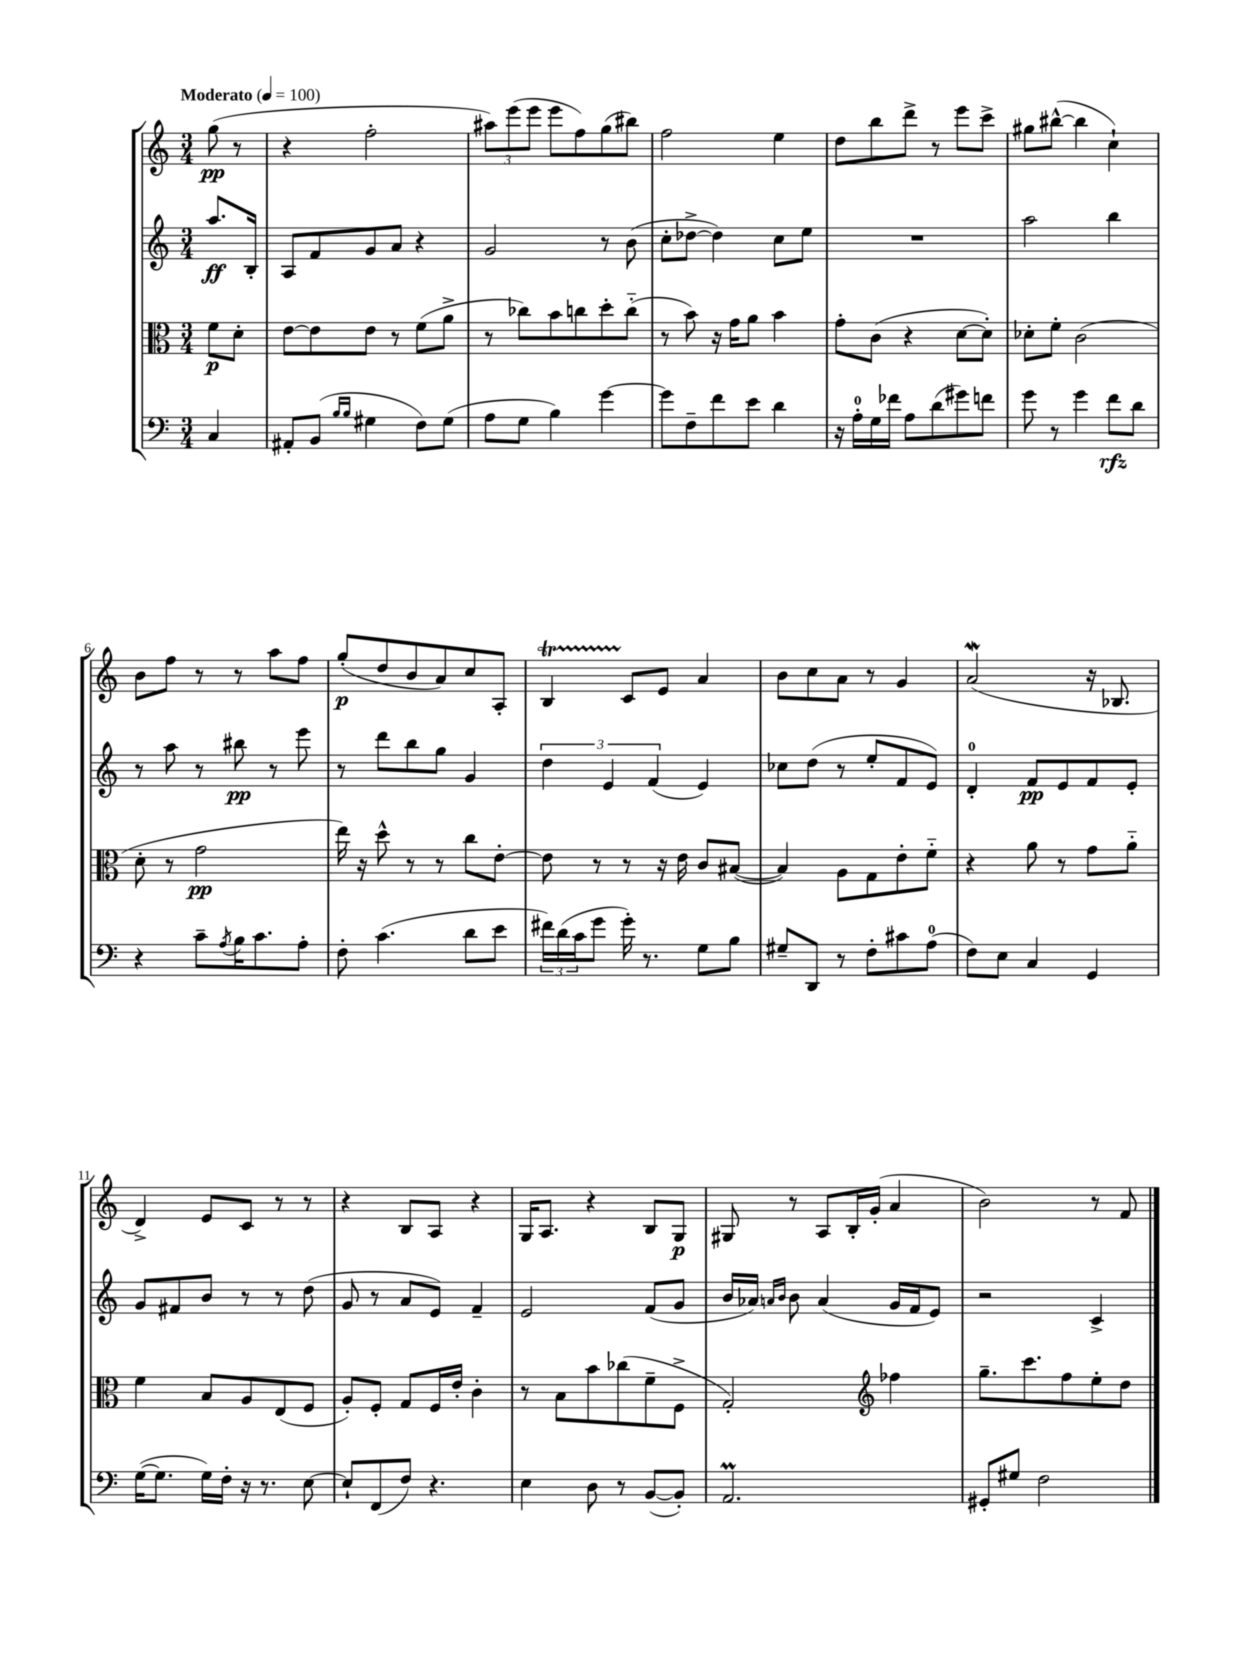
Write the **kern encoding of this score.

**kern	**dynam	**kern	**dynam	**kern	**dynam	**kern	**dynam
*part4	*part4	*part3	*part3	*part2	*part2	*part1	*part1
*staff4	*staff4	*staff3	*staff3	*staff2	*staff2	*staff1	*staff1
*clefF4	*	*clefC3	*	*clefG2	*	*clefG2	*
*k[]	*	*k[]	*	*k[]	*	*k[]	*
*M3/4	*	*M3/4	*	*M3/4	*	*M3/4	*
*MM100	*	*MM100	*	*MM100	*	*MM100	*
=	=	=	=	=	=	=	=
!	!	!	!	!	!	!LO:TX:a:B:t=Moderato	!
4C/	.	8f\L	p	8.aa/L	ff	(8gg\	pp
.	.	8d'\J	.	.	.	8r	.
.	.	.	.	16B'/Jk	.	.	.
=1	=1	=1	=1	=1	=1	=1	=1
8AA#X'/L	.	[8e\L	.	8A/L	.	4r	.
(8BB/J	.	8e\]	.	8f/	.	.	.
16qqB/LL	.	.	.	.	.	.	.
16qqB/JJ	.	.	.	.	.	.	.
4G#X\	.	8e\J	.	8g/	.	2ff'\	.
.	.	8r	.	8a/J	.	.	.
8F\L)	.	(8f\L	.	4r	.	.	.
(8G#\J	.	8a^\J	.	.	.	.	.
=2	=2	=2	=2	=2	=2	=2	=2
8A\L	.	8r	.	2g/	.	12aa#X\L)	.
.	.	.	.	.	.	(12eee\	.
8G\J	.	8cc-X\L)	.	.	.	.	.
.	.	.	.	.	.	12eee\J	.
4B\)	.	8b\	.	.	.	8eee\L	.
.	.	8ccn\	.	.	.	8ff\)	.
[4g\	.	8dd'\	.	8r	.	(8gg\	.
.	.	(8cc\J	.	(8b\	.	8bb#X\J)	.
=3	=3	=3	=3	=3	=3	=3	=3
8g\L]	.	8r	.	8cc'\L	.	2ff\	.
8F~\	.	8b\)	.	[8dd-X^\J	.	.	.
8f\	.	16r	.	4dd-\])	.	.	.
.	.	16g\KL	.	.	.	.	.
8e\J	.	8a\J	.	.	.	.	.
4d\	.	4b\	.	8cc\L	.	4ee\	.
.	.	.	.	8ee\J	.	.	.
=4	=4	=4	=4	=4	=4	=4	=4
16r	.	8g'\L	.	2.r	.	8dd\L	.
16A'\LL	.	.	.	.	.	.	.
16G\	.	(8c\J	.	.	.	8bb\	.
16f-X\JJ	.	.	.	.	.	.	.
8A\L	.	4r	.	.	.	8ddd^\J	.
(8d\	.	.	.	.	.	8r	.
8g#X\)	.	[8d\L	.	.	.	8eee\L	.
8fn\J	.	8d'\J])	.	.	.	8ccc^\J	.
=5	=5	=5	=5	=5	=5	=5	=5
8g\	.	8d-X'\L	.	2aa\	.	8gg#X\L	.
8r	.	8f'\J	.	.	.	([8bb#X^^\J	.
4g\	.	(2c\	.	.	.	4bb#\]	.
8f\L	rfz	.	.	4bb\	.	4cc`\)	.
8d\J	.	.	.	.	.	.	.
!!LO:LB:g=z
=6	=6	=6	=6	=6	=6	=6	=6
4r	.	8d'\	.	8r	.	8b\L	.
.	.	8r	.	8aa\	.	8ff\J	.
8c~\L	.	2g\	pp	8r	.	8r	.
8qA/	.	.	.	.	.	.	.
16B\K	.	.	.	8bb#X\	pp	8r	.
8.c\	.	.	.	.	.	.	.
.	.	.	.	8r	.	8aa\L	.
8A'\J	.	.	.	8eee\	.	8ff\J	.
=7	=7	=7	=7	=7	=7	=7	=7
8F'\	.	16ee\)	.	8r	.	(8gg'/L	p
.	.	16r	.	.	.	.	.
(4.c\	.	8dd^^\	.	8ddd\L	.	8dd/	.
.	.	8r	.	8bb\	.	8b/	.
.	.	8r	.	8gg\J	.	8a/)	.
8d\L	.	8cc\L	.	4g/	.	8cc/	.
8e\J	.	[8e'\J	.	.	.	8A'/J	.
=8	=8	=8	=8	=8	=8	=8	=8
24f#X\LL)	.	8e\]	.	6dd\	.	4Bt/	.
(24d\	.	.	.	.	.	.	.
24c\J	.	.	.	.	.	.	.
8g\J	.	8r	.	.	.	.	.
.	.	.	.	6e/	.	.	.
16g'\)	.	8r	.	.	.	8c/L	.
8.r	.	.	.	.	.	.	.
.	.	.	.	(6f/	.	.	.
.	.	16r	.	.	.	8e/J	.
.	.	16e\	.	.	.	.	.
8G\L	.	8c/L	.	4e/)	.	4a/	.
8B\J	.	([8B#X/J	.	.	.	.	.
=9	=9	=9	=9	=9	=9	=9	=9
8G#X~/L	.	4B#/])	.	8cc-X\L	.	8b\L	.
8DD/J	.	.	.	(8dd\J	.	8cc\	.
8r	.	8A\L	.	8r	.	8a\J	.
8F'\L	.	8G\	.	8ee'/L	.	8r	.
8c#X\	.	8e'\	.	8f/	.	4g/	.
(8A\J	.	8f\J	.	8e/J)	.	.	.
=10	=10	=10	=10	=10	=10	=10	=10
8F\L)	.	4r	.	4d'/	.	(2aW/	.
8E\J	.	.	.	.	.	.	.
4C/	.	8a\	.	8f/L	pp	.	.
.	.	8r	.	8e/	.	.	.
4GG/	.	8g\L	.	8f/	.	16r	.
.	.	.	.	.	.	8.B-X/	.
.	.	8a\J	.	8e'/J	.	.	.
!!LO:LB:g=z
=11	=11	=11	=11	=11	=11	=11	=11
([16G\KL	.	4f\	.	8g/L	.	4d^/)	.
8.G\J]	.	.	.	.	.	.	.
.	.	.	.	8f#X/	.	.	.
16G\LL)	.	8B/L	.	8b/J	.	8e/L	.
16F'\JJ	.	.	.	.	.	.	.
16r	.	8A/	.	8r	.	8c/J	.
8.r	.	.	.	.	.	.	.
.	.	(8E/	.	8r	.	8r	.
[8E\	.	8F/J	.	(8dd\	.	8r	.
=12	=12	=12	=12	=12	=12	=12	=12
8E`/L]	.	8A'/L)	.	8g/	.	4r	.
(8FF/	.	8F'/J	.	8r	.	.	.
8F/J)	.	8G/L	.	8a/L	.	8B/L	.
4.r	.	16F/L	.	8e/J)	.	8A/J	.
.	.	16e'/JJ	.	.	.	.	.
.	.	4c'\	.	4f~/	.	4r	.
=13	=13	=13	=13	=13	=13	=13	=13
4E\	.	8r	.	2e/	.	16G/KL	.
.	.	.	.	.	.	8.A/J	.
.	.	8B\L	.	.	.	.	.
8D\	.	8b\	.	.	.	4r	.
8r	.	(8cc-X\	.	.	.	.	.
([8BB/L	.	8f~\	.	(8f/L	.	8B/L	.
8BB'/J])	.	8F^\J	.	8g/J	.	8G/J	p
=14	=14	=14	=14	=14	=14	=14	=14
2.AAM/	.	2G'/)	.	16b/LL	.	8G#X/	.
.	.	.	.	16a-X/JJ)	.	.	.
.	.	.	.	16qqan/LL	.	.	.
.	.	.	.	16qqb/JJ	.	.	.
.	.	.	.	8b\	.	8r	.
.	.	.	.	(4a/	.	8A/L	.
.	.	.	.	.	.	16B'/L	.
.	.	.	.	.	.	(16g'/JJ	.
*	*	*clefG2	*	*	*	*	*
.	.	4ff-X\	.	16g/LL	.	4a/	.
.	.	.	.	16f/J	.	.	.
.	.	.	.	8e/J)	.	.	.
=15	=15	=15	=15	=15	=15	=15	=15
8GG#X'/L	.	8.gg~\L	.	2r	.	2b\)	.
8G#X/J	.	.	.	.	.	.	.
.	.	8.ccc\	.	.	.	.	.
2F\	.	.	.	.	.	.	.
.	.	8ff\	.	.	.	.	.
.	.	8ee'\	.	4c^/	.	8r	.
.	.	8dd\J	.	.	.	8f/	.
==	==	==	==	==	==	==	==
*-	*-	*-	*-	*-	*-	*-	*-
